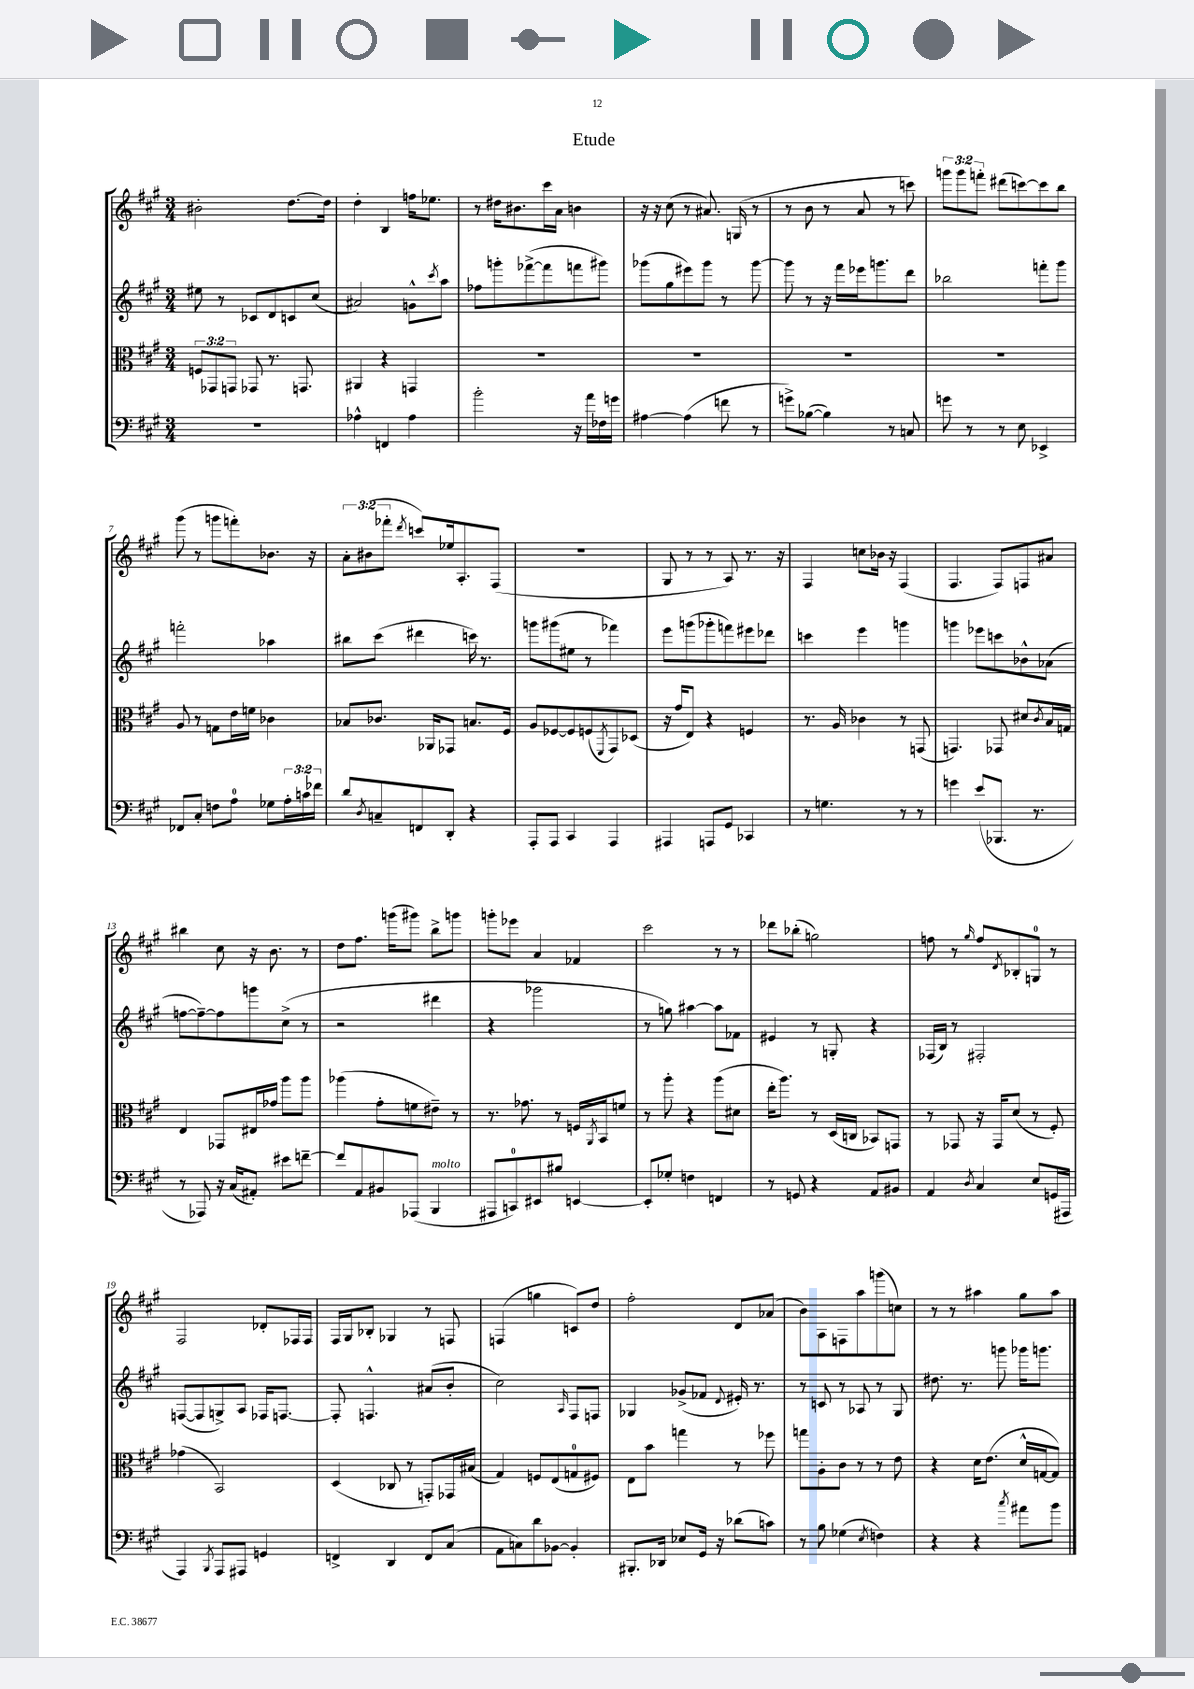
\header { title = "Etude" }
<<
\new StaffGroup <<
\new Staff = "s0" {
    \clef treble \key a \major \numericTimeSignature \time 3/4 \override Staff.TupletNumber.text = #tuplet-number::calc-fraction-text
    bis'2-. d''8.~ d''16 |
    d''4-. b4 f''16 ees''8. |
    r8 dis''16 bis'8. cis'''16 a'16 b'4 |
    r16 r16 cis''8( r8 ais'8.) g16( r8 |
    r8 b'8 r8 a'8 r8 c'''8) |
    \tuplet 3/2 { g'''8 g'''8 f'''8-. } dis'''8( c'''8~) c'''8 b''8 |
    gis'''8( r8 g'''8 f'''8-.) bes'8. r16 |
    \tuplet 3/2 { a'8-. bis'8( fes'''8-. } \acciaccatura { d'''8 } c'''8) ees''16 a8.-. fis8( |
    R2. |
    gis8 r8 r8 a8) r8. r16 |
    fis4 c''8 bes'16 r16 fis4( |
    fis4. fis8) f8 ais'8 |
    bis''4 cis''8 r16 b'8. r8 |
    d''8 fis''8. g'''16( gis'''8) b''8-> g'''8 |
    g'''8-. ees'''8 a'4 fes'4 |
    cis'''2 r8 r8 |
    des'''8 bes''8-.( g''2) |
    f''8 r8 \grace { gis''16 } f''8 \acciaccatura { d'8 } bes8-. g8-0 r8 |
    fis2 des'8-. fes16 fes16 |
    fis16 gis16 bes8-. ges4 r8 f8 |
    f4( g''4 c'8) d''8 |
    fis''2-. d'8 aes'8( |
    b'8) a8 f8 a''8 g'''8( c''8) |
    r8 r8 ais''4 gis''8 ais''8 \bar "|." |
}
\new Staff = "s1" {
    \clef treble \key a \major \numericTimeSignature \time 3/4
    eis''8 r8 ces'8 d'8 c'8 cis''8( |
    ais'2) g'8-^ \acciaccatura { cis'''8 } a''8 |
    fes''8 g'''8-. fes'''8~->( fes'''8 f'''8 gis'''8) |
    ges'''8( gis''8 eis'''8) ges'''8 r8 ges'''8~ |
    ges'''8 r8 r16 fis'''16 ees'''16 g'''8. d'''8 |
    bes''2 f'''8-. gis'''8 |
    f'''2-. aes''4 |
    bis''8 cis'''8( dis'''4 c'''16) r8. |
    g'''8 gis'''8( eis''8 r8 fes'''4) |
    e'''8 g'''8( ges'''8-. f'''8) eis'''8 des'''8 |
    c'''4 e'''4 g'''4 |
    g'''4 ees'''8 c'''8 bes'8-^ aes'8( |
    f''8~ f''8~--) f''8 g'''8 cis''8->( r8 |
    r2 dis'''4 |
    r4 ges'''2 |
    r8 g''8) ais''4~ ais''8 fes'8 |
    eis'4 r8 g8-. r4 |
    fes16( b16) r8 fis2-. |
    f8~( f8 g8->) a8 fes16 f8.~ |
    f8-. f4.-^ ais'8( b'8-. |
    cis''2) \grace { a16 } fis8 f8 |
    ges4 ges'8->( fes'8 \appoggiatura { d'8 } eis'16-.) r8. |
    r8 c'8 r8 aes8 r8 gis8 |
    dis''8. r8. g'''8 ges'''16 g'''8. \bar "|." |
}
\new Staff = "s2" {
    \clef alto \key a \major \numericTimeSignature \time 3/4 \override Staff.TupletNumber.text = #tuplet-number::calc-fraction-text
    \tuplet 3/2 { f8 ges,8 g,8 } ges,8 r8. g,8. |
    ais,4 r4 g,4 |
    R2. |
    R2. |
    R2. |
    R2. |
    a8 r8 g8 e'16 f'16 ces'4 |
    bes8 ces'8. aes,16 ges,8 b8. fis16 |
    a8 fes8~ fes8 f8( \acciaccatura { fis,8 } gis,8) des8( |
    r16 gis'16 e8) r4 f4 |
    r8. a16 ces'4 r8 g,8( |
    g,4.) ges,8 dis'8 \acciaccatura { cis'8 } b16 g16 |
    e4 ges,8 eis16 ges'16 a''8 a''8 |
    aes''4( gis'8-. f'8 eis'8--) r8 |
    r8. ges'8. r8 f16 \acciaccatura { a,8 } b,16 f'8 |
    r8 a''8-. r4 a''8( dis'8 |
    e''16-. a''8.) r8 d16( c16 bes,8) g,8 |
    r8 ges,8 r16 ges,16 d'8( r8 fis8-.) |
    ges'4( b,2) |
    d4( ces8 r8 g,8-.) ges,16 bis16( |
    gis4) f8 e8( g8-0 fis8) |
    e8 b'8 g''4 r8 fes''8 |
    g''8 a8-. cis'8 r8 r8 e'8 |
    r4 d'16 e'8.( d'16-^ g16~ g8) \bar "|." |
}
\new Staff = "s3" {
    \clef bass \key a \major \numericTimeSignature \time 3/4 \override Staff.TupletNumber.text = #tuplet-number::calc-fraction-text
    R2. |
    aes4-^ f,4 aes4 |
    b'2-. r16 a'16 fes16 g'16 |
    ais4~ ais4( f'8 r8 |
    g'8->) bes8~( bes4) r8 c8 |
    g'8 r8 r8 e8 ees,4-> |
    fes,8 cis8-. f8 a8-0 ges8 \tuplet 3/2 { a16-. c'16 fes'16 } |
    d'8 \acciaccatura { d8 } c8-- f,8 d,8-. r4 |
    a,,8-. a,,8 cis,4 a,,4 |
    ais,,4 a,,8 gis,8 ces,4 |
    r8 g4. r8 r8 |
    g'4 e'8( bes,,8. r8. |
    r8 aes,,8) r16 cis16( ais,8-.) eis'8 f'8~-- |
    f'8 a,8 bis,8 aes,,8( b,,4^\markup { \italic "molto" } |
    ais,,8 c,8-0) eis,8 bis8 e,4~ |
    e,8-. ges8-. f4 f,4 |
    r8 g,8 r4 a,8 bis,8 |
    a,4 \acciaccatura { d8 } cis4 e8 g,16( ais,,16 |
    a,,4) \acciaccatura { b,,8 } a,,8 ais,,8 g,4 |
    f,4-> d,4 f,8 cis8( |
    a,8 c8) d'8 bes,8~ bes,4-. |
    bis,,8.-. des,16 ees8 gis,16 r16 des'8( c'8) |
    r8 b8 ges4( \acciaccatura { e8 } f4) |
    r4 r4 \acciaccatura { cis''8 } ais'8 b'8 \bar "|." |
}
>>
>>
